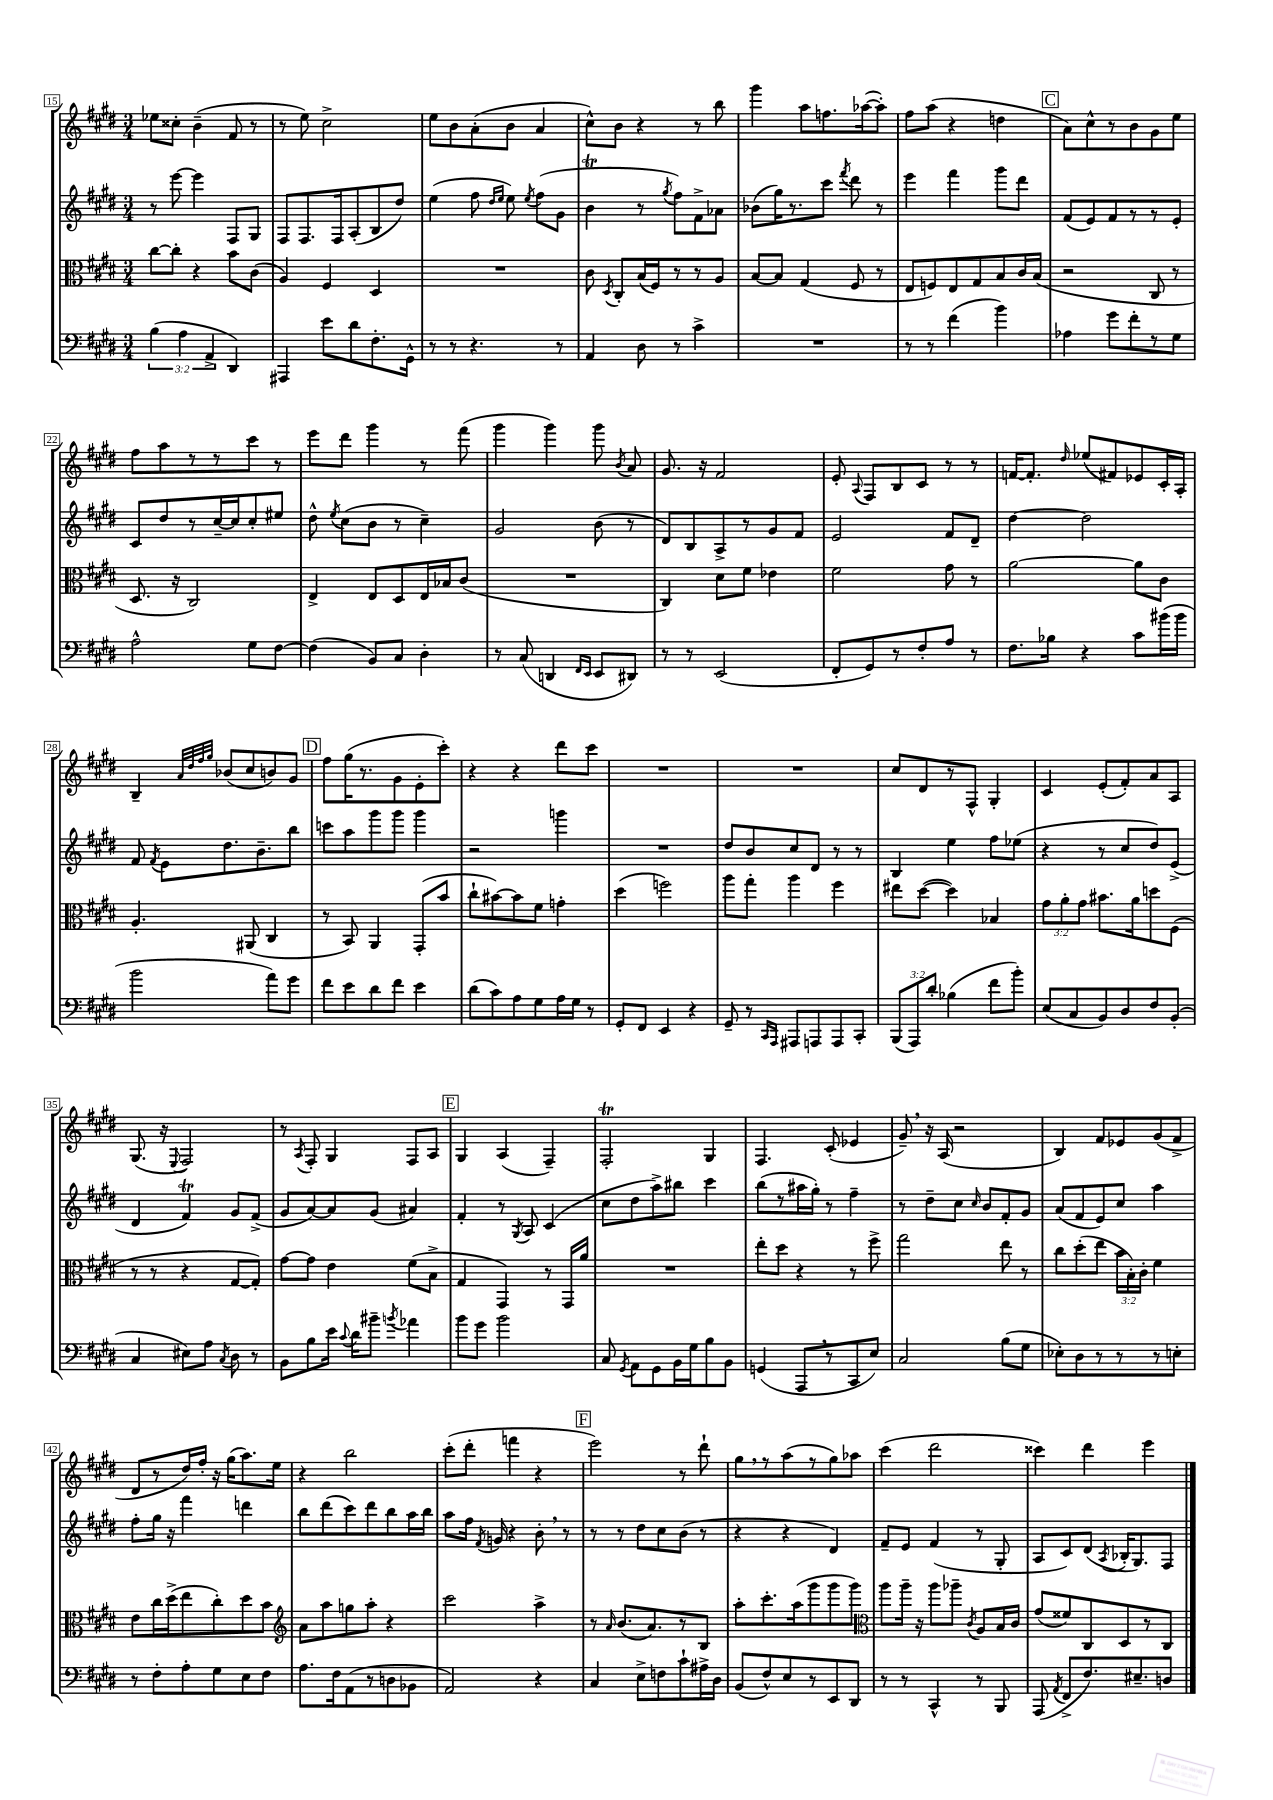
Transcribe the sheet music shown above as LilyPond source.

<<
\new StaffGroup <<
\new Staff = "s0" {
    \clef treble \key e \major \numericTimeSignature \time 3/4
    \autoBeamOff ees''8[ cisis''8]-. b'4--( fis'8 r8 |
    r8 e''8) cis''2-> |
    e''8[ b'8 a'8-.( b'8] a'4 |
    cis''8[-^) b'8] r4 r8 b''8 |
    gis'''4 a''8[ f''8. aes''16~( aes''8]-.) |
    fis''8[ a''8]( r4 d''4 |
    \mark \markup { \box "C" } a'8[) cis''8-^ r8 b'8 gis'8 e''8] |
    fis''8[ a''8 r8 r8 cis'''8] r8 |
    e'''8[ dis'''8] gis'''4 r8 fis'''8( |
    gis'''4 gis'''4) gis'''8 \acciaccatura { b'8 } a'8 |
    gis'8. r16 fis'2 |
    e'8-. \appoggiatura { a8 } fis8[ b8 cis'8] r8 r8 |
    f'16[~ f'8.]-. \grace { dis''16 } ees''8[( fis'8) ees'8 cis'16-. a16]-. |
    b4-- \grace { a'32[ dis''32 fis''32 gis''32] } bes'8[( cis''8 b'8) gis'8] |
    \mark \markup { \box "D" } fis''8[ gis''16( r8. gis'8 e'8-. cis'''8]-.) |
    r4 r4 dis'''8[ cis'''8] |
    R2. |
    R2. |
    cis''8[ dis'8 r8 fis8]-^ gis4-. |
    cis'4 e'8[-.( fis'8-.) a'8 a8] |
    gis8.( r16 \appoggiatura { e8 } fis2) |
    r8 \acciaccatura { a8 } fis8-. gis4 fis8[ a8] |
    \mark \markup { \box "E" } gis4 a4( fis4--) |
    fis2-.\trill gis4 |
    fis4. cis'8-.( ees'4 |
    gis'8--) \breathe r16 a16( r2 |
    b4) fis'8[ ees'8 gis'8( fis'8]-> |
    dis'8[ r8 dis''16) fis''16]-. r16 gis''16[( a''8.) e''16] |
    r4 b''2 |
    cis'''8[-.( dis'''8]-. f'''4 r4 |
    \mark \markup { \box "F" } e'''2) r8 dis'''8-! |
    gis''8[ \breathe r8 a''8( r8 gis''8) aes''8] |
    cis'''4( dis'''2 |
    cisis'''4) dis'''4 e'''4 \bar "|." |
}
\new Staff = "s1" {
    \clef treble \key e \major \numericTimeSignature \time 3/4
    \autoBeamOff r8 e'''8~ e'''4 fis8[ gis8] |
    fis8[ fis8. fis16 a8-.( b8 dis''8]) |
    e''4( fis''8 \grace { dis''16[ e''16] } e''8) \acciaccatura { e''8 } fis''8[( gis'8] |
    b'4\trill r8 \acciaccatura { gis''8 } fis''8[) fis'8-> aes'8] |
    bes'8[( gis''16) r8. cis'''8] \acciaccatura { fis'''8 } dis'''8 r8 |
    e'''4 fis'''4 gis'''8[ dis'''8] |
    \mark \markup { \box "C" } fis'8[( e'8) fis'8 r8 r8 e'8]-. |
    cis'8[ dis''8 r8 cis''16~-- cis''16 cis''8-. eis''8] |
    dis''8-^ \acciaccatura { e''8 } cis''8[( b'8] r8 cis''4--) |
    gis'2 b'8( r8 |
    dis'8[) b8 a8-> r8 gis'8 fis'8] |
    e'2 fis'8[ dis'8]-- |
    dis''4~ dis''2 |
    fis'8 \acciaccatura { fis'8 } e'8[ dis''8. b'8.-- b''8] |
    \mark \markup { \box "D" } c'''8[ a''8 gis'''8 gis'''8] gis'''4 |
    r2 g'''4 |
    R2. |
    dis''8[ b'8 cis''8 dis'8] r8 r8 |
    b4 e''4 fis''8[ ees''8]( |
    r4 r8 cis''8[ dis''8) e'8]->( |
    dis'4 fis'4\trill) gis'8[ fis'8]->( |
    gis'8[ a'8~) a'8 gis'8]( ais'4) |
    \mark \markup { \box "E" } fis'4-. r8 \acciaccatura { gis8 } a8 cis'4( |
    cis''8[ dis''8 a''8->) bis''8] cis'''4 |
    b''8[( r8 ais''16 gis''16]-.) r8 fis''4-- |
    r8 dis''8[-- cis''8] \grace { cis''16 } b'8[ fis'8-. gis'8] |
    a'8[( fis'8 e'8) cis''8] a''4 |
    fis''8[-. gis''16] r16 fis'''4 d'''4 |
    b''8[ dis'''8( cis'''8) dis'''8 b''8 a''16 b''16] |
    a''8[ fis''16] \acciaccatura { fis'8 } g'16 r4 b'8-. \breathe r8 |
    \mark \markup { \box "F" } r8 r8 dis''8[ cis''8 b'8]( r8 |
    r4 r4 dis'4) |
    fis'8[-- e'8] fis'4( r8 gis8-. |
    a8[ cis'8) dis'8]( \acciaccatura { a8 } bes16[-. gis8.) fis8] \bar "|." |
}
\new Staff = "s2" {
    \clef alto \key e \major \numericTimeSignature \time 3/4 \override Staff.TupletNumber.text = #tuplet-number::calc-fraction-text
    \autoBeamOff cis''8[~ cis''8]-. r4 b'8[ cis'8]( |
    a4) fis4 dis4 |
    R2. |
    cis'8 \acciaccatura { dis8 } cis8[-. b16( fis16) r8 r8 a8] |
    b8[~ b8] gis4( fis8 r8 |
    e8[ f8) e8 gis8 b8 cis'16 b16]( |
    \mark \markup { \box "C" } r2 cis8 r8 |
    dis8. r16 cis2) |
    e4-> e8[ dis8 e16 bes16 cis'8]( |
    R2. |
    cis4) dis'8[ fis'8] ees'4 |
    fis'2 gis'8 r8 |
    a'2~ a'8[ cis'8] |
    a4.-. ais,8( cis4 |
    \mark \markup { \box "D" } r8 b,8) a,4 gis,8[-.( b'8] |
    cis''8[-! bis'8~) bis'8 fis'8] g'4-. |
    dis''4( f''2) |
    a''8[ gis''8]-. a''4 fis''4 |
    eis''8[ dis''8]~( dis''4) bes4 |
    \tuplet 3/2 { gis'8[ a'8-. gis'8] } bis'8.[ a'16 d''8 fis8]( |
    r8 r8 r4 gis8[~ gis8]-.) |
    gis'8[~ gis'8] e'4 fis'8[( b8]-> |
    \mark \markup { \box "E" } gis4 gis,4) r8 gis,16[ a'16] |
    R2. |
    e''8[-. dis''8] r4 r8 fis''8-> |
    gis''2 e''8 r8 |
    cis''8[ dis''8-.( e''8] \tuplet 3/2 { b'16[ b16-.) cis'16]-. } fis'4 |
    e'8[ cis''16 dis''16->( e''8 cis''8-.) dis''8 b'8] |
    \clef treble a'8[ a''8 g''8 a''8]-. r4 |
    cis'''2 a''4-> |
    \mark \markup { \box "F" } r8 \grace { a'16 } b'8.[( a'8.) r8 b8] |
    a''8[-. cis'''8.-. a''16( gis'''8 gis'''8 gis'''8]) |
    \clef alto a''8[ a''16]-- r16 a''8[ aes''8]-- \acciaccatura { cis'8 } a8[ b16 cis'16] |
    gis'8[( fisis'8) cis8 dis8 r8 cis8] \bar "|." |
}
\new Staff = "s3" {
    \clef bass \key e \major \numericTimeSignature \time 3/4 \override Staff.TupletNumber.text = #tuplet-number::calc-fraction-text
    \autoBeamOff \tuplet 3/2 { b4( a4 a,4-> } dis,4) |
    ais,,4 e'8[ dis'8 fis8.-. gis,16]-^ |
    r8 r8 r4. r8 |
    a,4 dis8 r8 cis'4-> |
    R2. |
    r8 r8 fis'4( b'4) |
    \mark \markup { \box "C" } aes4 gis'8[ fis'8-. r8 gis8] |
    a2-^ gis8[ fis8]~ |
    fis4( b,8[) cis8] dis4-. |
    r8 cis8( d,4 \grace { fis,16[ e,16] } e,8[ dis,8]) |
    r8 r8 e,2( |
    fis,8[-. gis,8) r8 fis8-. a8] r8 |
    fis8.[ bes16] r4 cis'8[ bis'16( bis'16] |
    b'2 a'8[) gis'8] |
    \mark \markup { \box "D" } fis'8[ e'8 dis'8 fis'8] e'4 |
    dis'8[( cis'8) a8 gis8 a16 gis16] r8 |
    gis,8[-. fis,8] e,4 r4 |
    gis,8-- r8 \grace { cis,16[ a,,16] } ais,,8[ a,,8 a,,8 cis,8]-. |
    \tuplet 3/2 { b,,8[( a,,8) dis'8]-. } bes4( fis'8[ b'8]-.) |
    e8[( cis8 b,8) dis8 fis8 b,8]-.( |
    cis4 eis8[) a8] \acciaccatura { cis8 } dis8 r8 |
    b,8[ b8 e'16] \appoggiatura { cis'8 } dis'16[ bis'8]-- \acciaccatura { b'8 } aes'4 |
    \mark \markup { \box "E" } b'8[ gis'8] b'2 |
    cis8 \acciaccatura { gis,8 } a,8[ gis,8 b,16 gis16 b8 b,8] |
    g,4( a,,8[ \breathe r8 cis,8 e8]) |
    cis2 b8[( gis8] |
    ees8[-.) dis8 r8 r8 r8 e8]-. |
    r8 fis8[-. a8-. gis8 e8 fis8] |
    a8.[ fis16 a,8( r8 d8 bes,8] |
    a,2) r4 |
    \mark \markup { \box "F" } cis4 e8[-> f8 cis'8-! ais16-> dis16] |
    b,8[( fis8-^) e8 r8 e,8 dis,8] |
    r8 r8 cis,4-^ r8 b,,8 |
    a,,8( \acciaccatura { a,8 } fis,8[-> fis8.) eis8.-- d8] \bar "|." |
}
>>
>>
\layout { \context { \Score currentBarNumber = #15 \override BarNumber.stencil = #(make-stencil-boxer 0.1 0.3 ly:text-interface::print) } }
